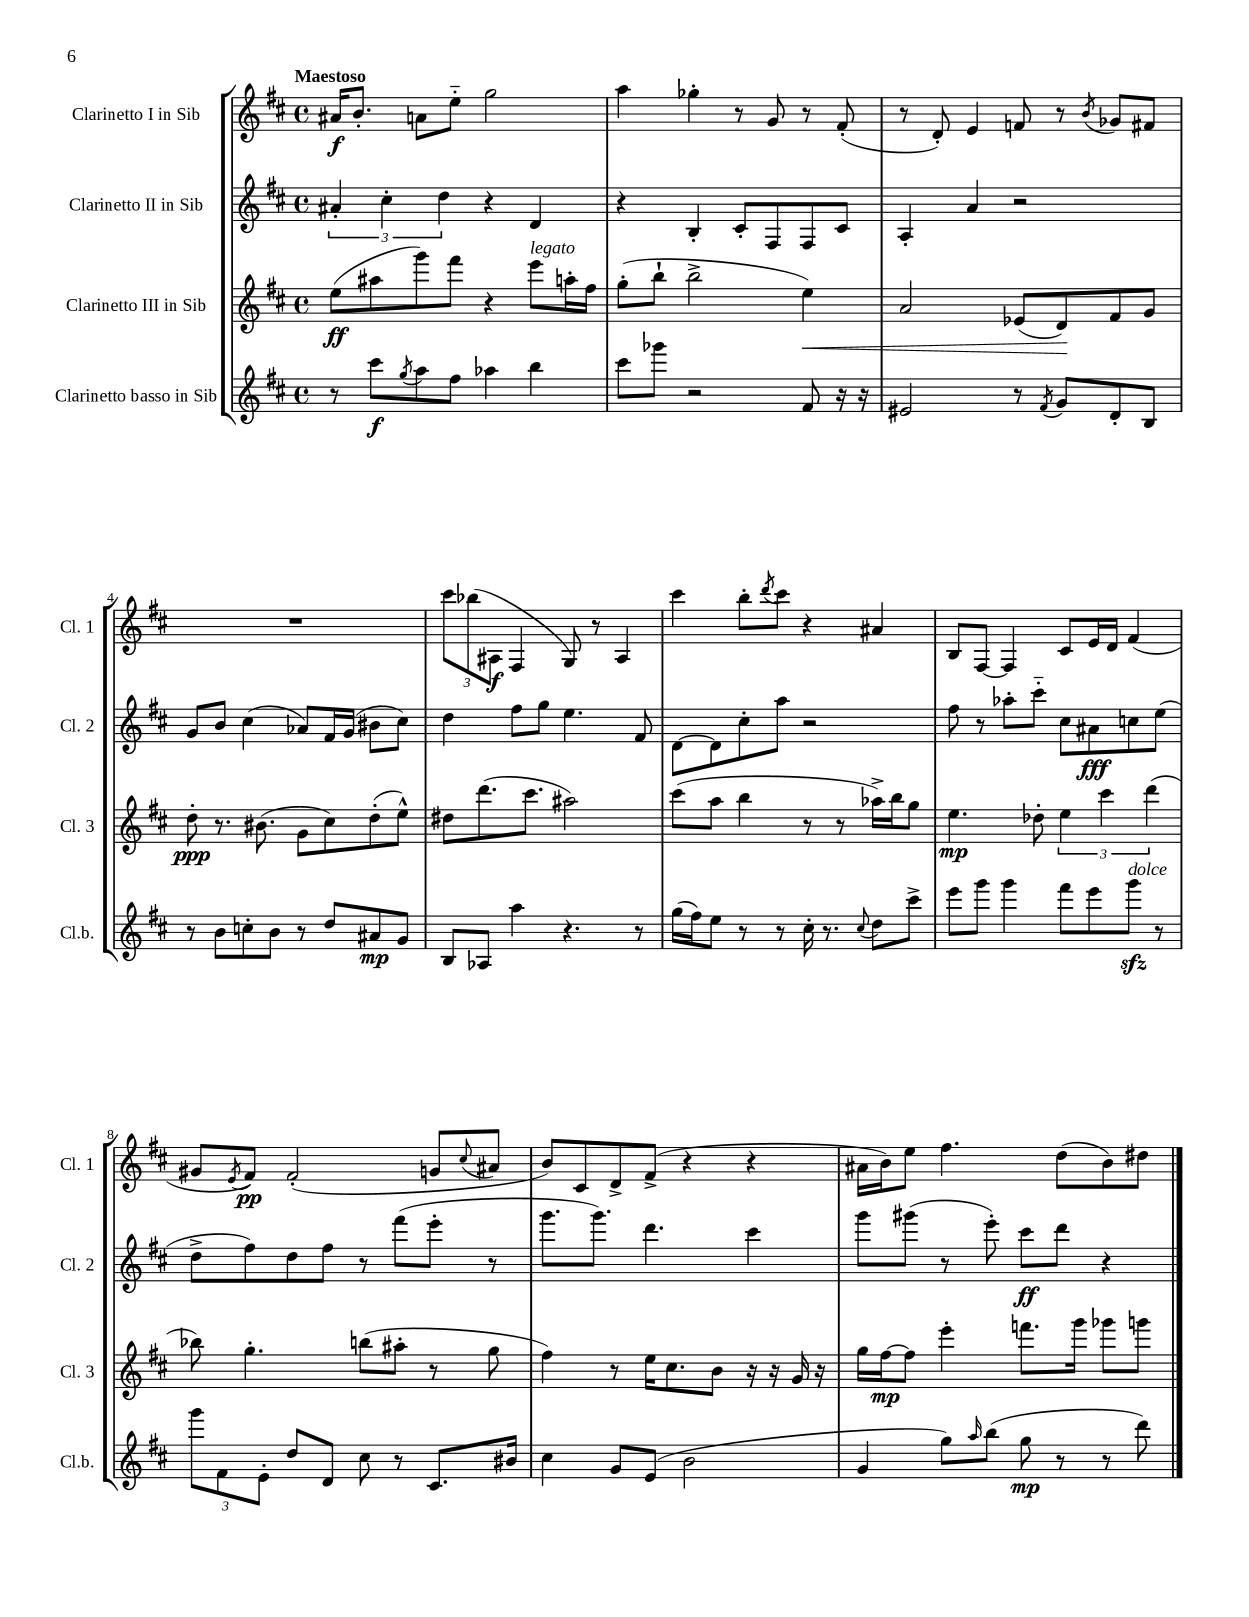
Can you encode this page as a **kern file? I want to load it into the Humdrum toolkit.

**kern	**kern	**kern	**kern
*staff4	*staff3	*staff2	*staff1
*clefG2	*clefG2	*clefG2	*clefG2
*k[f#c#]	*k[f#c#]	*k[f#c#]	*k[f#c#]
*M4/4	*M4/4	*M4/4	*M4/4
*met(c)	*met(c)	*met(c)	*met(c)
8r	(8ee	6a#'	16a#
.	.	.	8.b'
8ccc#	8aa#	.	.
.	.	6cc#'	.
8qgg	.	.	.
8aa	8ggg)	.	8a
.	.	6dd	.
8ff#	8fff#	.	8ee'~
4aa-	4r	4r	2gg
4bb	8eee	4d	.
.	16aa'	.	.
.	16ff#	.	.
=	=	=	=
8ccc#	(8gg'	4r	4aa
8ggg-	8bb`	.	.
2r	2bb^	4B'	4gg-'
.	.	8c#'	8r
.	.	8F#	8g
8f#	4ee)	8F#	8r
16r	.	8c#	(8f#'
16r	.	.	.
=	=	=	=
2e#	2a	4A'	8r
.	.	.	8d')
.	.	4a	4e
8r	(8e-	2r	8f
8qf#	.	.	.
8g	8d)	.	8r
.	.	.	8qb
8d'	8f#	.	8g-
8B	8g	.	8f#
=	=	=	=
8r	8dd'	8g	1r
8b	8.r	8b	.
8cc'	.	(4cc#	.
.	(8.b#	.	.
8b	.	.	.
8r	8g	8a-)	.
8dd	8cc#)	16f#	.
.	.	(16g	.
8a#	(8dd'	8b#	.
8g	8ee^^)	8cc#)	.
=	=	=	=
8B	8dd#	4dd	12ccc#
.	.	.	(12bb-
8A-	(8.ddd	.	.
.	.	.	12A#
4aa	.	8ff#	4F#
.	8.ccc#	.	.
.	.	8gg	.
4.r	2aa#)	4.ee	8G)
.	.	.	8r
.	.	.	4A#
8r	.	8f#	.
=	=	=	=
(16gg	(8ccc#	[8d	4ccc#
16ff#)	.	.	.
8ee	8aa	8d]	.
8r	4bb	8cc#'	8bb'
.	.	.	8qddd
8r	.	8aa	8ccc#
16cc#'	8r	2r	4r
8.r	.	.	.
.	8r	.	.
8qqcc#	.	.	.
8dd	16aa-^)	.	4a#
.	16bb	.	.
8ccc#^	8gg	.	.
=	=	=	=
8eee	4.ee	8ff#	8B
8ggg	.	8r	[8F#
4ggg	.	8aa-'	4F#]
.	8dd-'	8ccc#'~	.
8fff#	6ee	8cc#	8c#
8eee	.	8a#	16e
.	6ccc#	.	.
.	.	.	16d
8ggg	.	8cc	(4f#
.	(6ddd	.	.
8r	.	(8ee	.
=	=	=	=
12ggg	8bb-)	8dd^	8g#
12f#	.	.	.
.	.	.	8qe
.	4.gg'	8ff#)	8f#)
12e'	.	.	.
8dd	.	8dd	(2f#'
8d	.	8ff#	.
8cc#	(8bb	8r	.
8r	8aa#'	(8fff#	.
8.c#	8r	8eee'	8g
.	.	.	8qqcc#
.	8gg	8r	8a#
16b#	.	.	.
=	=	=	=
4cc#	4ff#)	8.ggg	8b)
.	.	.	8c#
.	.	8.ggg)	.
8g	8r	.	8d^
(8e	16ee	4.ddd	(8f#^
.	8.cc#	.	.
2b	.	.	4r
.	8b	.	.
.	16r	4ccc#	4r
.	16r	.	.
.	16g	.	.
.	16r	.	.
=	=	=	=
4g	16gg	8ggg	16a#
.	[16ff#	.	16b)
.	8ff#]	(8ggg#	8ee
8gg)	4eee'	8r	4.ff#
16qqaa	.	.	.
(8bb	.	8eee')	.
8gg	8.fff	8ccc#	.
8r	.	8ddd	(8dd
.	16ggg	.	.
8r	8ggg-	4r	8b)
8ddd)	8ggg	.	8dd#
==	==	==	==
*-	*-	*-	*-
